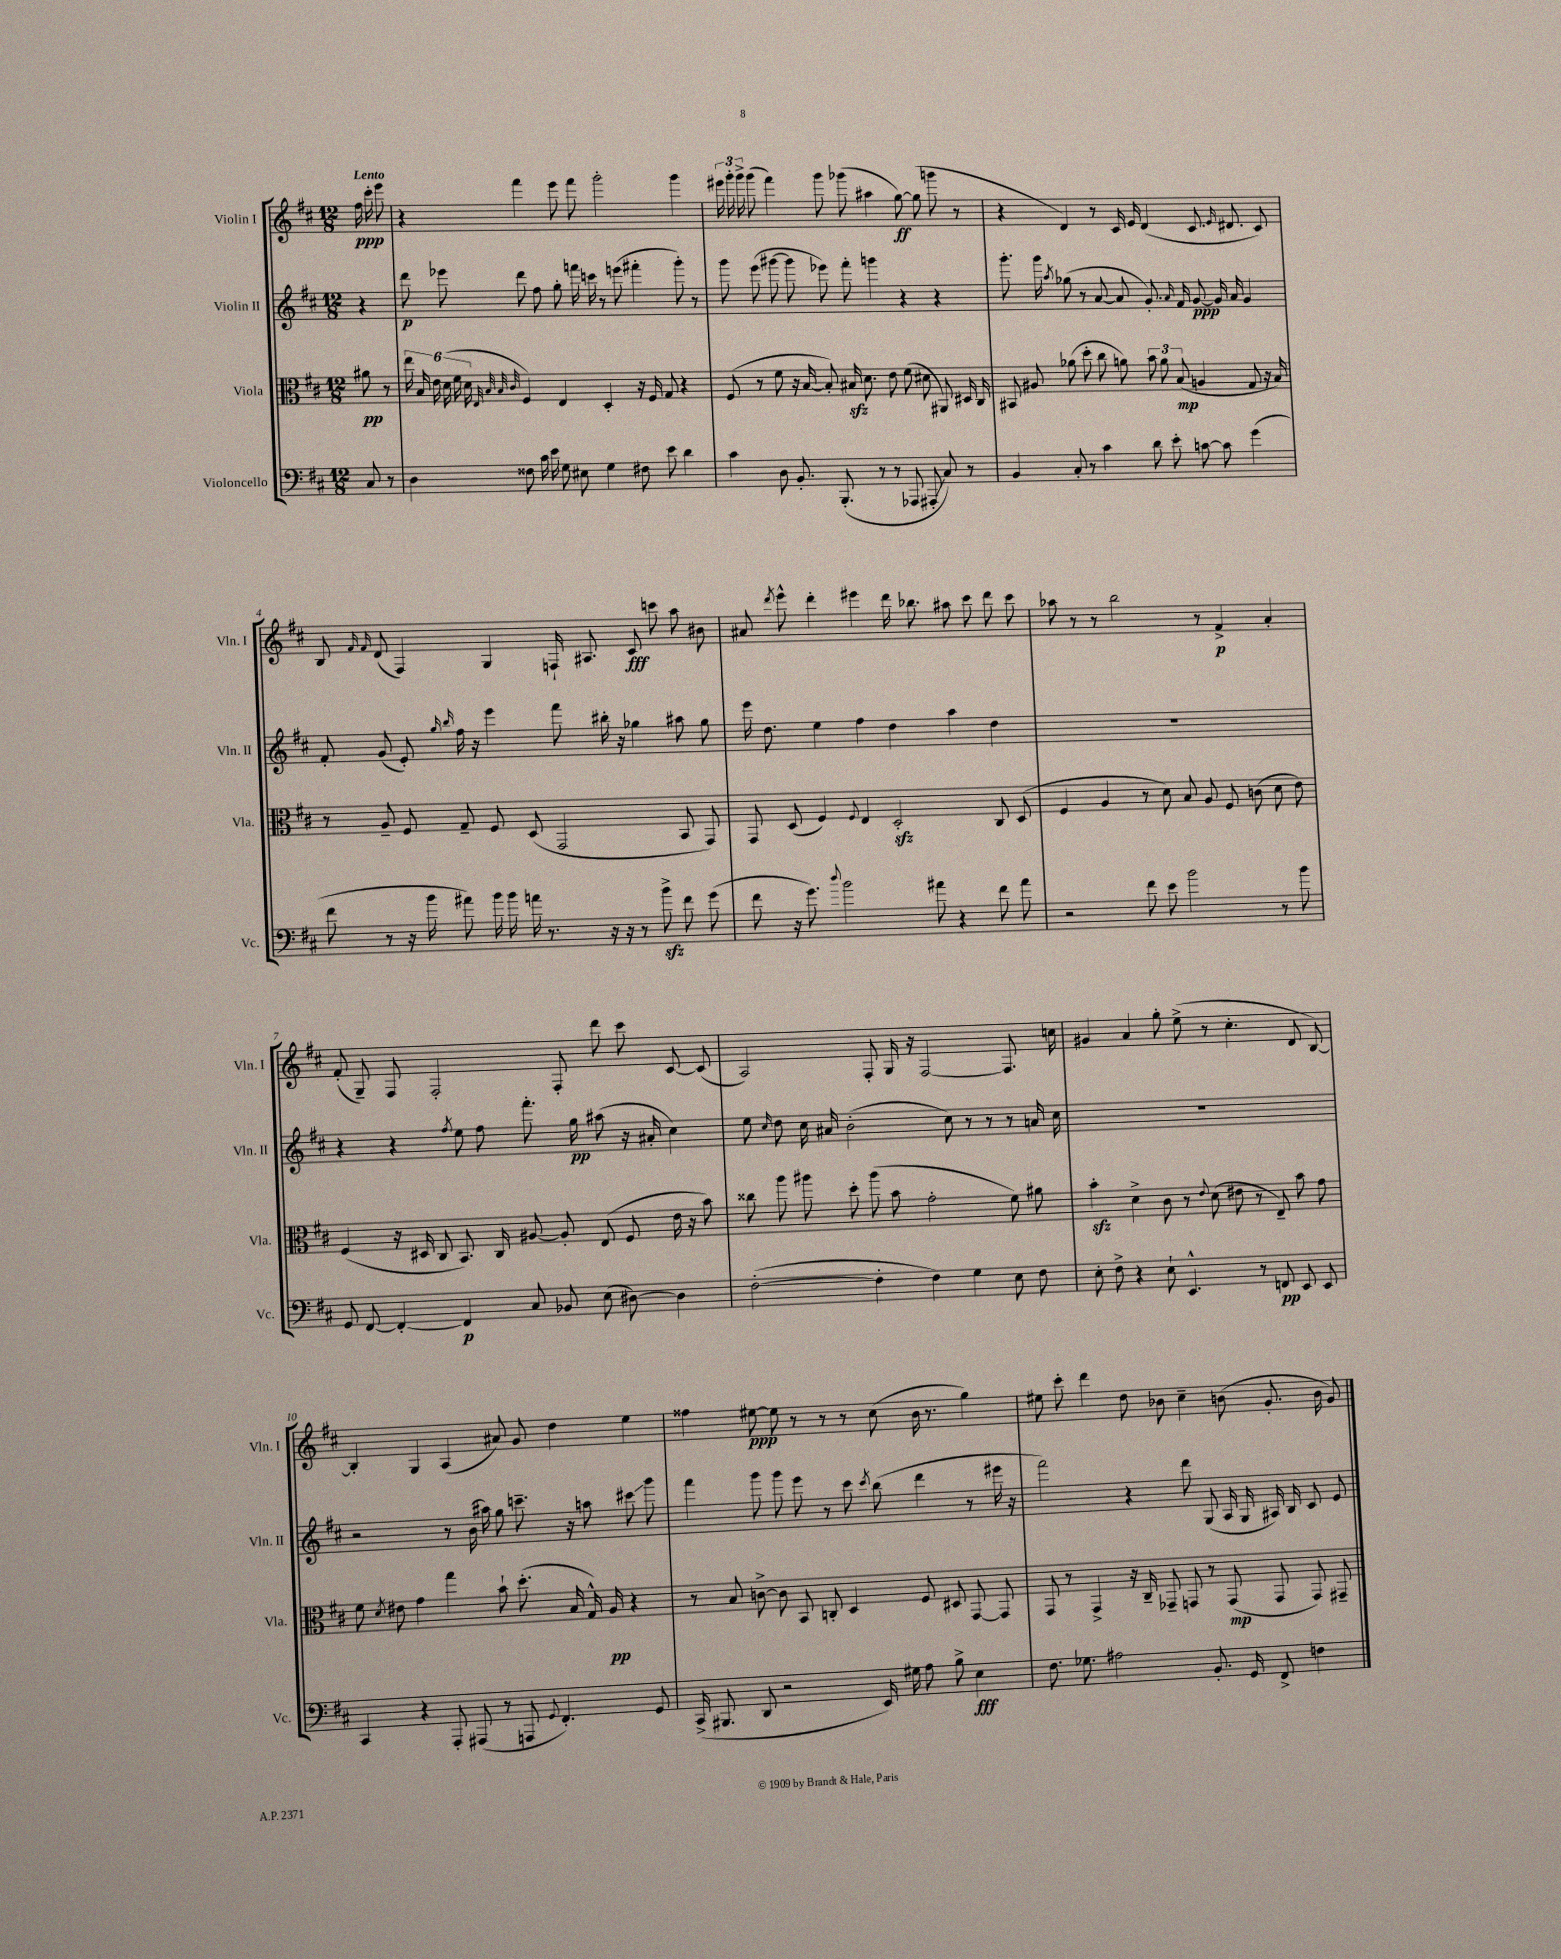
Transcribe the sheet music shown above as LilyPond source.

<<
\new StaffGroup <<
\new Staff = "s0" \with { instrumentName = "Violin I" shortInstrumentName = "Vln. I" } {
    \clef treble \key d \major \numericTimeSignature \time 12/8 \partial 4 \tempo "Lento"
    \autoBeamOff fis''16\ppp cis'''16-. e'''8 |
    r4 fis'''4 e'''8 fis'''8 g'''2-. g'''4 |
    \tuplet 3/2 { eis'''16 g'''16-. g'''16-> } g'''8( fis'''4) g'''8 ges'''8( ais''4 g''8~\ff) g''8( g'''8 r8 |
    r4 d'4) r8 cis'16 e'16 d'4( cis'8. \grace { e'16 } dis'8. cis'8) |
    b8 \grace { fis'16 fis'16 } d'8( fis4) g4 f16-! ais8. cis'8\fff c'''8 a''8 bis'8 |
    ais'8 \acciaccatura { d'''8 } e'''8-^ d'''4-. eis'''4 d'''16 bes''8. ais''8 cis'''8 d'''8 cis'''8 |
    aes''8 r8 r8 b''2 r8 fis'4->\p a'4-. |
    fis'8-.( g8--) fis8 fis2-. fis8-. d'''8 cis'''8 cis'8~ cis'8( |
    a2) fis8-. g16 r16 fis2~ fis8. c''16 |
    gis'4 a'4 g''8-. e''8->( r8 cis''4.-. d'8 b8~) |
    b4-. g4 a4( ais'8) g'8 d''4 e''4 |
    fisis''4 eis''8~\ppp eis''8 r8 r8 r8 cis''8( b'16 r8. g''4) |
    eis''8 cis'''8-. d'''4 d''8 bes'8 cis''4-- b'8( g'8.-. b'16 g'8) \bar "|." |
}
\new Staff = "s1" \with { instrumentName = "Violin II" shortInstrumentName = "Vln. II" } {
    \clef treble \key d \major \numericTimeSignature \time 12/8 \partial 4
    \autoBeamOff r4 |
    d'''8\p ees'''8 d'''8 fis''8 g''8-. f'''16 c'''16 r8 e'''8( fis'''4-. g'''8-.) r8 |
    g'''8 e'''8( gis'''8~ gis'''8 ees'''8) fis'''8-. g'''4 r4 r4 |
    g'''8.-. g'''16 \acciaccatura { a''8 } ges''8( r8 a'8~ a'8 g'8.-.) \grace { a'16 } fis'16 g'8~\ppp g'16 a'16 g'4 |
    fis'8-. g'8( e'8-.) \grace { g''16 b''16 } fis''16 r16 e'''4 fis'''8 bis''16-. r16 ges''4 ais''8 ges''8 |
    e'''16 d''8. e''4 fis''4 d''4 a''4 d''4 |
    R1. |
    r4 r4 \acciaccatura { fis''8 } e''8 fis''8 fis'''8.-. g''16\pp ais''8( r16 ais'16-. cis''4) |
    e''8 \grace { cis''16 } d''8 cis''16 ais'16 b'2-.( cis''8) r8 r8 r8 a'16 cis''16 |
    R1. |
    r2 r8 b'16( ais''16) g''8 c'''8.-- r16 a''8 cis'''8\glissando g'''8 |
    fis'''4 g'''8 g'''8 e'''8 r8 cis'''8 \acciaccatura { cis'''8 } b''8( d'''4 r8 eis'''16 r16 |
    fis'''2) r4 d'''8 g8( a16 g16 ais16) b16 cis'8 e'8 \bar "|." |
}
\new Staff = "s2" \with { instrumentName = "Viola" shortInstrumentName = "Vla." } {
    \clef alto \key d \major \numericTimeSignature \time 12/8 \partial 4
    \autoBeamOff ais'8\pp r8 |
    \tuplet 6/4 { e''16 b16 e'16 d'16( fis'16 d'16 } \grace { e32 b32 b32 cis'32 } fis4) e4 d4-. r16 fis16 g8 r4 |
    fis8( r8 fis'8 r16 b16~ b8-.) bis16\sfz d'8. e'8 fis'8( dis'8 ais,8) dis16 cis16 |
    bis,8 ais8 aes'8( d''8-. cis''8 a'8) \tuplet 3/2 { b'8 a'8 b8\mp( } a4 g8 r16 b16) |
    r8 a8-- fis8 g8-- fis8 d8( g,2 b,8 g,8) |
    g,8 d8( fis4) \appoggiatura { fis8 } e4 d2-.\sfz cis8 d8( |
    fis4 a4 r8 d'8) b8 a8 fis8 c'8( d'8 e'8) |
    fis4( r16 dis16 cis8 b,8.) cis16 ais8~ ais8-. e8( fis8 e'16 r16 b'8) |
    cisis''8 a''8 ais''8 d''8-. ais''8( b'8 g'2-. fis'8) ais'8 |
    b'4-.\sfz d'4-> cis'8 r8 \appoggiatura { e'8 } d'8( eis'8 r8 e8--) b'8 g'8 |
    fis'8 \acciaccatura { d'8 } eis'8 g'4 g''4 b'8-! d''8.-.( b16 g16-^) a16\pp r4 |
    r8 b8 c'8~-> c'8 b,8 c8-. d4 fis8 dis8 g,8~ g,8 |
    g,8 r8 g,4-> r16 cis16-- ges,8-- g,8 r8 g,8\mp( g,8 g,8) gis,8-- \bar "|." |
}
\new Staff = "s3" \with { instrumentName = "Violoncello" shortInstrumentName = "Vc." } {
    \clef bass \key d \major \numericTimeSignature \time 12/8 \partial 4
    \autoBeamOff cis8 r8 |
    d4 fisis8 cis'16 e'16 g8 eis8 g4 fis8 e'8 d'4 |
    cis'4 d8 b,8.-. b,,8.-.( r8 r8 aes,,8 ais,,8-.\glissando cis8) r8 |
    b,4 cis8-. r8 cis'4 d'8 e'8-. c'8~ c'8 g'4( |
    fis'8 r8 r16 b'16 ais'8) b'16 b'16 a'16 r8. r16 r16 r8 b'8->\sfz fis'8 g'8( |
    fis'8 r16 g'8.) \appoggiatura { d''8 } b'2 ais'8 r4 fis'8 ais'8 |
    r2 fis'8 e'8 b'2 r8 b'8 |
    g,8 fis,8~ fis,4~-. fis,4\p cis8 bes,8 e8( dis8~) dis4 |
    fis2~-.( fis4-. fis4) g4 e8 fis8 |
    e8-. fis8-> r4 e8-! e,4.-^ r8 f,8\pp e,8 e,8 |
    cis,4 r4 a,,8-. ais,,8( r8 a,,8 \appoggiatura { g,8 } fis,4.-.) g,8 |
    cis,16->( bis,,8. d,8 r2 e,16) gis16 a8 b8-> e4\fff |
    fis8. ges8. ais2 b,8.-. g,16 fis,8-> f4 \bar "|." |
}
>>
>>
